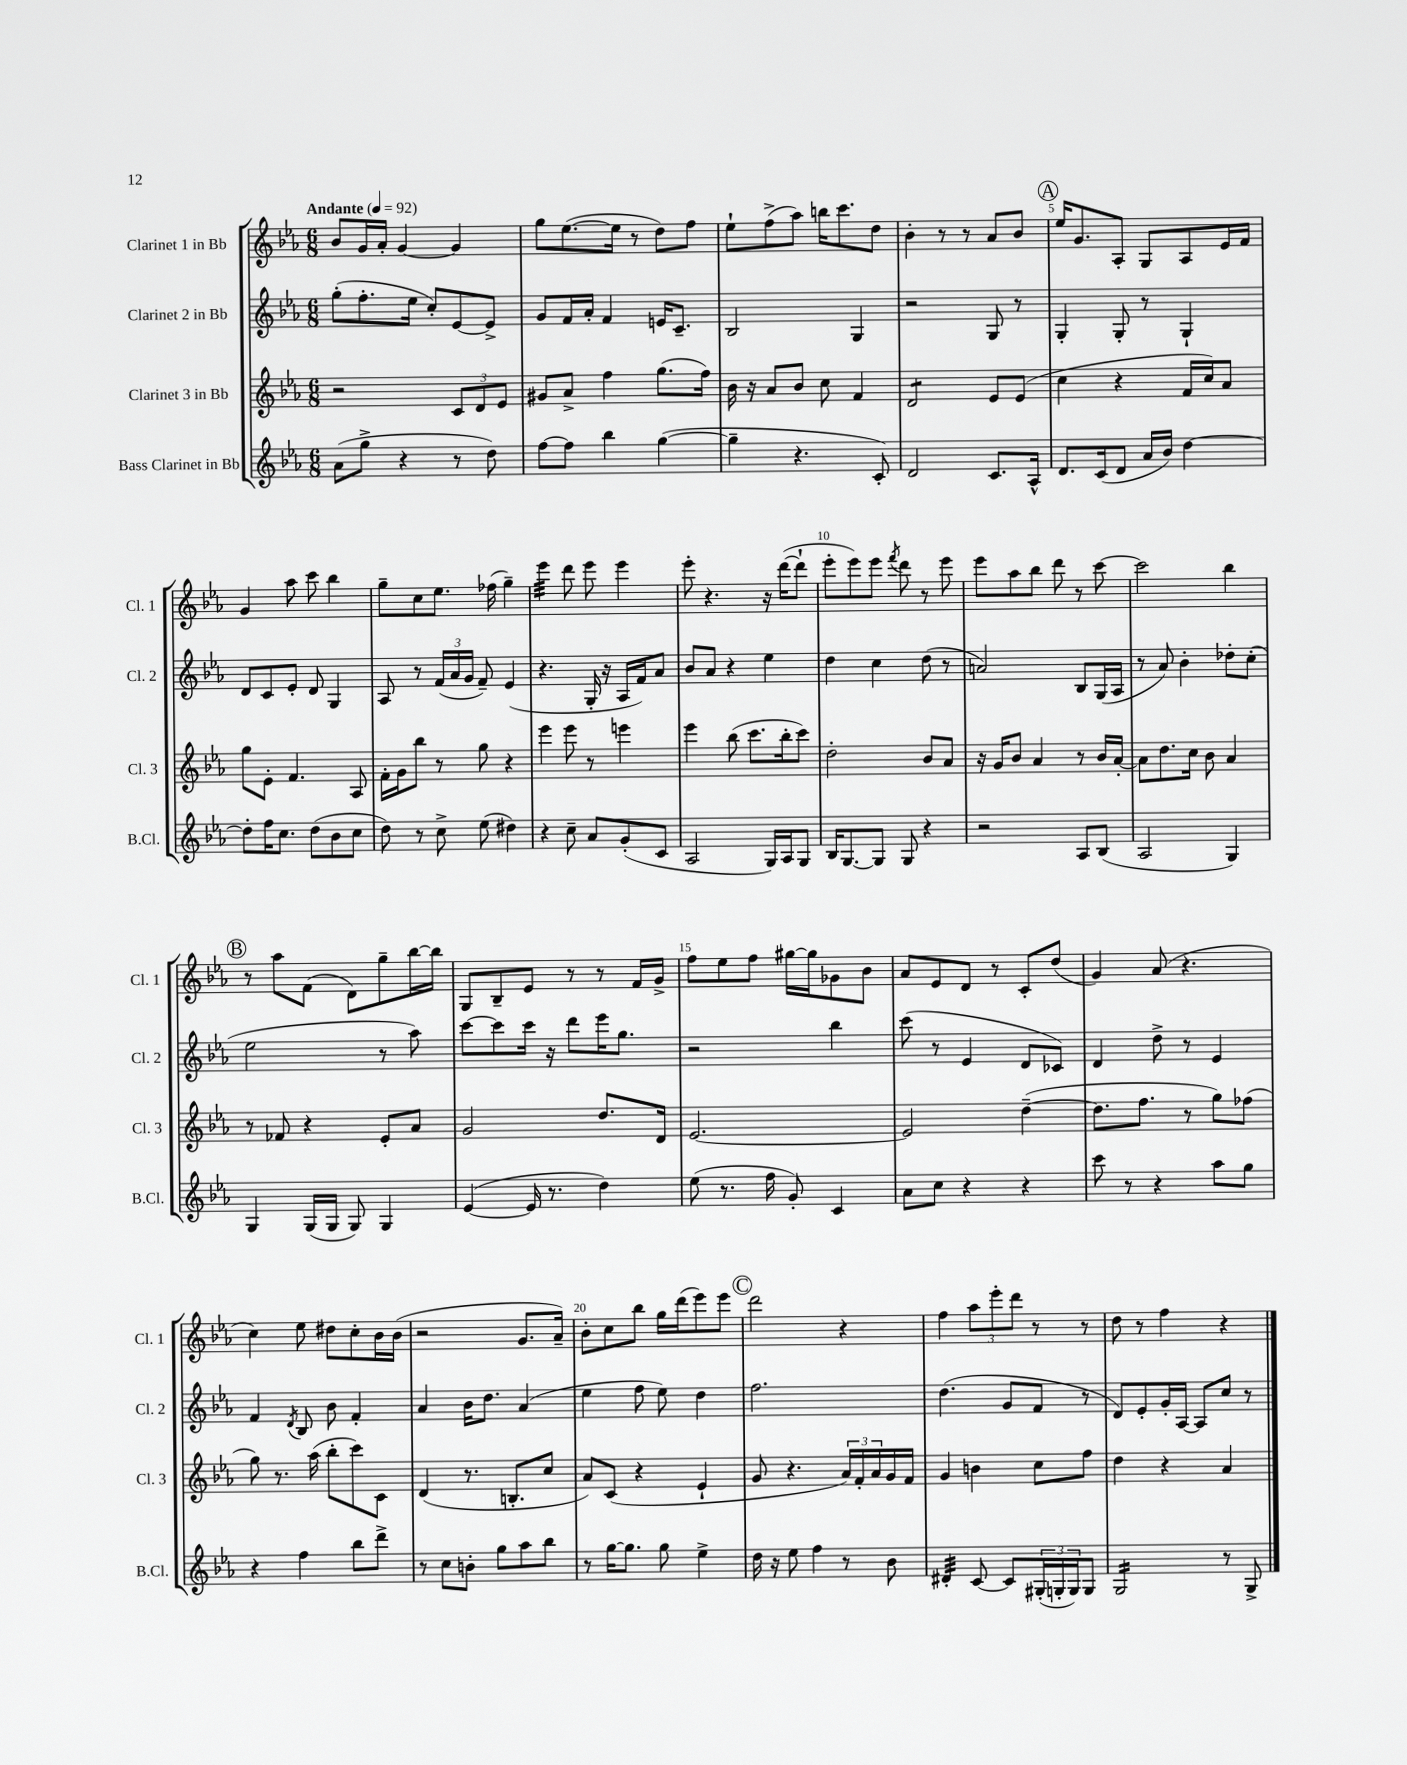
<<
\new StaffGroup <<
\new Staff = "s0" \with { instrumentName = "Clarinet 1 in Bb" shortInstrumentName = "Cl. 1" } {
    \clef treble \key ees \major \numericTimeSignature \time 6/8 \tempo "Andante" 4 = 92
    bes'8 g'16 aes'16-. g'4~ g'4 |
    g''8 ees''8.~( ees''16 r8 d''8) f''8 |
    ees''8-! f''8->( aes''8) b''16 c'''8. d''8 |
    bes'4-. r8 r8 aes'8 bes'8 |
    \mark \markup { \circle "A" } ees''16 g'8. aes8-. g8 aes8 ees'16 f'16 |
    g'4 aes''8 c'''8 bes''4 |
    g''8-- c''8 ees''8. fes''16( g''4--) |
    ees'''4:32 d'''8 ees'''8 ees'''4 |
    ees'''8-. r4. r16 d'''16~( d'''8-! |
    ees'''8-. ees'''8) ees'''8 \acciaccatura { f'''8 } d'''8 r8 ees'''8 |
    ees'''8 aes''8 bes''8 d'''8 r8 c'''8~ |
    c'''2 bes''4 |
    \mark \markup { \circle "B" } r8 aes''8 f'8( d'8) g''8-- bes''16~ bes''16 |
    g8 bes8-- ees'8 r8 r8 f'16 g'16-> |
    f''8 ees''8 f''8 gis''16~ gis''16 ges'8 bes'8 |
    aes'8 ees'8 d'8 r8 c'8-. d''8( |
    g'4) aes'8( r4. |
    c''4) ees''8 dis''8 c''8-. bes'16 bes'16( |
    r2 g'8. aes'16--) |
    bes'8-. c''8 bes''8 g''16 d'''16( ees'''8) ees'''8 |
    \mark \markup { \circle "C" } d'''2 r4 |
    f''4 \tuplet 3/2 { aes''8 ees'''8-. d'''8 } r8 r8 |
    d''8 r8 f''4 r4 \bar "|." |
}
\new Staff = "s1" \with { instrumentName = "Clarinet 2 in Bb" shortInstrumentName = "Cl. 2" } {
    \clef treble \key ees \major \numericTimeSignature \time 6/8
    g''8-.( f''8.-. ees''16 c''8-.) ees'8~ ees'8-> |
    g'8 f'16 aes'16-. f'4 e'16 c'8.-- |
    bes2 g4 |
    r2 g8 r8 |
    \mark \markup { \circle "A" } g4-. g8-. r8 g4-! |
    d'8 c'8 ees'8-. d'8 g4 |
    aes8 r8 \tuplet 3/2 { f'16( aes'16 g'16 } f'8--) ees'4( |
    r4. g16-. r16 aes16 f'16) aes'8 |
    bes'8 aes'8 r4 ees''4 |
    d''4 c''4 d''8( r8 |
    a'2) bes8 g16( aes16 |
    r8 aes'8) bes'4-. des''8-. c''8-.( |
    \mark \markup { \circle "B" } ees''2 r8 aes''8) |
    c'''8~ c'''8 c'''16 r16 d'''8 ees'''16 g''8. |
    r2 bes''4 |
    c'''8( r8 ees'4 d'8 ces'8) |
    d'4 d''8-> r8 ees'4 |
    f'4 \acciaccatura { d'8 } bes8 bes'8 f'4-. |
    aes'4 bes'16 d''8. aes'4( |
    ees''4 f''8 ees''8) d''4 |
    \mark \markup { \circle "C" } f''2. |
    d''4.( g'8 f'8 r8 |
    d'8) ees'8-. g'16-. aes16~ aes8 c''8 r8 \bar "|." |
}
\new Staff = "s2" \with { instrumentName = "Clarinet 3 in Bb" shortInstrumentName = "Cl. 3" } {
    \clef treble \key ees \major \numericTimeSignature \time 6/8
    r2 \tuplet 3/2 { c'8 d'8 ees'8 } |
    gis'8 aes'8-> f''4 g''8.( f''16) |
    bes'16 r16 aes'8 bes'8 c''8 f'4 |
    d'2:8 ees'8 ees'8( |
    \mark \markup { \circle "A" } c''4 r4 f'16 c''16) aes'8 |
    g''8 ees'8-. f'4. aes8 |
    f'16-. g'16 bes''8 r8 g''8 r4 |
    ees'''4 ees'''8 r8 e'''4 |
    ees'''4 bes''8( c'''8. bes''16-. c'''8) |
    d''2-. bes'8 aes'8 |
    r16 g'16 bes'8 aes'4 r8 bes'16 aes'16~-. |
    aes'8 d''8. c''16 bes'8 aes'4 |
    \mark \markup { \circle "B" } r8 fes'8 r4 ees'8-. aes'8 |
    g'2 d''8. d'16 |
    ees'2.~ |
    ees'2 d''4~--( |
    d''8. f''8. r8 g''8) fes''8( |
    g''8) r8. aes''16( bes''8-. c'''8) c'8 |
    d'4( r8. b8.-. c''8 |
    aes'8) c'8( r4 ees'4-! |
    \mark \markup { \circle "C" } g'8 r4. \tuplet 3/2 { aes'16) f'16-. aes'16 } g'16 f'16 |
    g'4 b'4 c''8 f''8 |
    d''4 r4 aes'4 \bar "|." |
}
\new Staff = "s3" \with { instrumentName = "Bass Clarinet in Bb" shortInstrumentName = "B.Cl." } {
    \clef treble \key ees \major \numericTimeSignature \time 6/8
    aes'8( g''8-> r4 r8 d''8) |
    f''8~ f''8 bes''4 g''4~( |
    g''4-- r4. c'8-.) |
    d'2 c'8. aes16-^ |
    \mark \markup { \circle "A" } d'8. c'16( d'8 aes'16 bes'16) d''4~ |
    d''8-. f''16 c''8. d''8( bes'8 c''8 |
    d''8) r8 c''8-> ees''8( dis''4) |
    r4 c''8-- aes'8 g'8-.( c'8 |
    aes2 g16) aes16 g8 |
    bes16 g8.~ g8 g8 r4 |
    r2 aes8 bes8( |
    aes2 g4) |
    \mark \markup { \circle "B" } g4 g16( g16 g8) g4 |
    ees'4~( ees'16 r8. d''4) |
    ees''8( r8. f''16 g'8-.) c'4 |
    aes'8 c''8 r4 r4 |
    c'''8 r8 r4 aes''8 g''8 |
    r4 f''4 bes''8 d'''8-> |
    r8 c''8 b'8-. g''8 aes''8 bes''8 |
    r8 g''16~ g''8. g''8 ees''4-> |
    \mark \markup { \circle "C" } d''16 r16 ees''8 f''4 r8 bes'8 |
    dis'4:32-. c'8~ c'8 \tuplet 3/2 { gis16-.( g16-. g16) } g8 |
    g2:16 r8 g8-> \bar "|." |
}
>>
>>
\layout { \context { \Score \override BarNumber.break-visibility = ##(#f #t #t) barNumberVisibility = #(every-nth-bar-number-visible 5) } }
